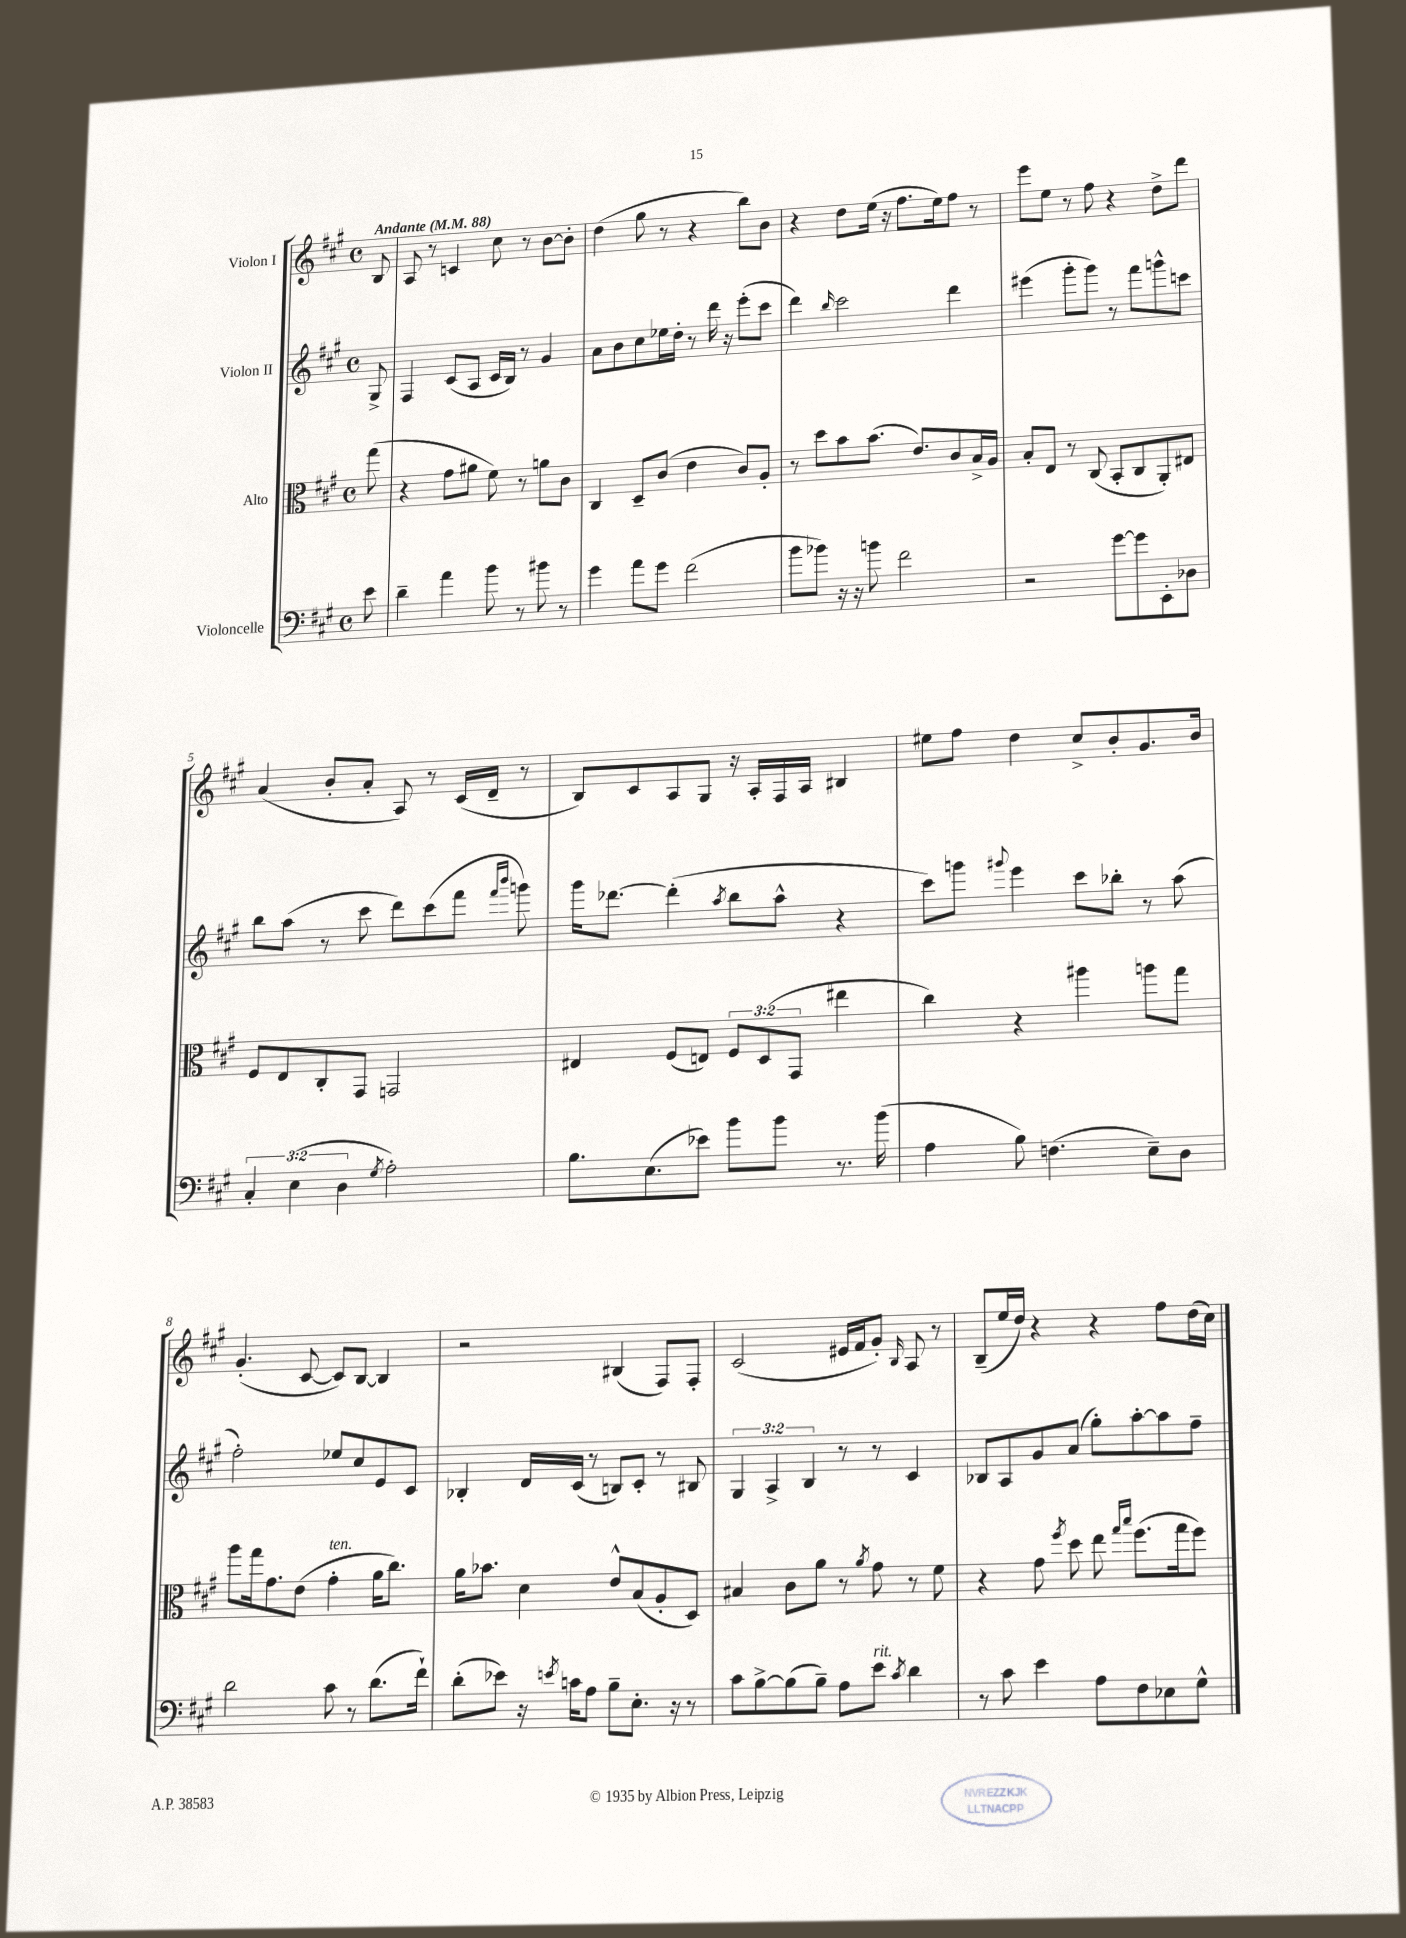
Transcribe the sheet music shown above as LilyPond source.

<<
\new StaffGroup <<
\new Staff = "s0" \with { instrumentName = "Violon I" } {
    \clef treble \key a \major \defaultTimeSignature \time 4/4 \partial 8 \tempo "Andante" 4 = 88
    \autoBeamOff b8 |
    a8 r8 c'4 cis''8 r8 b'8[~ b'8]-. |
    d''4( gis''8 r8 r4 b''8[) b'8] |
    r4 d''8[ e''16]( r16 fis''8.[ e''16) fis''8] r8 |
    e'''8[ e''8] r8 fis''8 r4 d''8[-> d'''8] |
    a'4( b'8[-. a'8]-. a8) r8 cis'16[( d'16]-- r8 |
    b8[) cis'8 a8 gis8] r16 a16[-. fis16 a16] bis4 |
    eis''8[ fis''8] d''4 cis''8[-> b'8-. gis'8. b'16] |
    gis'4.-.( cis'8~ cis'8[) b8]~ b4 |
    r2 bis4( fis8[) fis8]-. |
    cis'2( eis'16[ fis'16 gis'8]-.) \grace { b16 } a8 r8 |
    b8[--( e''16 d''16]) r4 r4 fis''8[ d''16( cis''16]) \bar "|." |
}
\new Staff = "s1" \with { instrumentName = "Violon II" } {
    \clef treble \key a \major \defaultTimeSignature \time 4/4 \override Staff.TupletNumber.text = #tuplet-number::calc-fraction-text \partial 8
    \autoBeamOff gis8-> |
    fis4 cis'8[( a8] cis'16[ b16]) r8 gis'4 |
    a'8[ b'8 cis''8 ees''16 d''16]-. r8 d'''16 r16 e'''8[-.( cis'''8] |
    d'''4) \grace { b''16 } cis'''2 d'''4 |
    eis'''4( gis'''8[-. gis'''8]) r8 fis'''8[ g'''8-^ c'''8] |
    b''8[ a''8]( r8 cis'''8 d'''8[) cis'''8( fis'''8] \grace { fis'''16[ b'''16] } g'''8) |
    gis'''16[ des'''8.]~ des'''4-.( \acciaccatura { a''8 } b''8[ a''8]-^ r4 |
    cis'''8[) g'''8] \appoggiatura { gis'''8 } e'''4 cis'''8[ bes''8]-. r8 a''8( |
    fis''2-.) ees''8[ cis''8 e'8 cis'8] |
    bes4-. d'16[ cis'16]( r8 b8[) cis'8]-. r8 bis8 |
    \tuplet 3/2 { gis4 a4-> b4 } r8 r8 cis'4 |
    bes8[ a8 gis'8 a'8]( gis''8[-.) a''8~-. a''8 fis''8]-- \bar "|." |
}
\new Staff = "s2" \with { instrumentName = "Alto" } {
    \clef alto \key a \major \defaultTimeSignature \time 4/4 \override Staff.TupletNumber.text = #tuplet-number::calc-fraction-text \partial 8
    \autoBeamOff gis''8( |
    r4 gis'8[ ais'8] fis'8) r8 a'8[ cis'8] |
    cis4 d8[-- cis'8]( e'4 cis'8[) a8]-. |
    r8 d''8[ b'8 b'8.]( e'8.[) cis'8 b16-> a16] |
    b8[-. e8] r8 cis8( b,8[-. cis8 a,8-.) eis8] |
    fis8[ e8 cis8-. gis,8] g,2 |
    eis4 fis8[( e8]) \tuplet 3/2 { fis8[ d8( gis,8] } eis''4 |
    cis''4) r4 ais''4 a''8[ gis''8] |
    a''8[ gis''16 gis'8. e'8]( gis'4-.^\markup { \italic "ten." } a'16[ cis''8.]) |
    a'16[ bes'8.] d'4 e'8[-^ b8( a8-. d8]) |
    bis4 cis'8[ a'8] r8 \acciaccatura { a'8 } gis'8 r8 fis'8 |
    r4 gis'8 \acciaccatura { fis''8 } d''8 e''8 \grace { gis''16[ b''16] } fis''8.[( gis''16 fis''8]) \bar "|." |
}
\new Staff = "s3" \with { instrumentName = "Violoncelle" } {
    \clef bass \key a \major \defaultTimeSignature \time 4/4 \override Staff.TupletNumber.text = #tuplet-number::calc-fraction-text \partial 8
    \autoBeamOff e'8 |
    d'4-- a'4 b'8 r8 bis'8 r8 |
    gis'4 a'8[ gis'8] fis'2( |
    b'8[ bes'8]) r16 r16 b'8 fis'2 |
    r2 gis'8[~ gis'8 e,8-. des8] |
    \tuplet 3/2 { cis4-. e4( d4 } \acciaccatura { gis8 } a2-.) |
    b8.[ e8.( ees'8]) b'8[ b'8] r8. b'16( |
    a4 b8) f4.( e8[--) d8] |
    d'2 cis'8 r8 d'8.[( fis'16]-!) |
    d'8[-.( ees'8]) r16 \acciaccatura { e'8 } c'16[ a8] b8[-- e8.]-. r16 r8 |
    cis'8[ b8~-> b8( b8]--) a8[ e'8]^\markup { \italic "rit." } \acciaccatura { cis'8 } d'4 |
    r8 cis'8 e'4 a8[ fis8 ees8 gis8]-^ \bar "|." |
}
>>
>>
